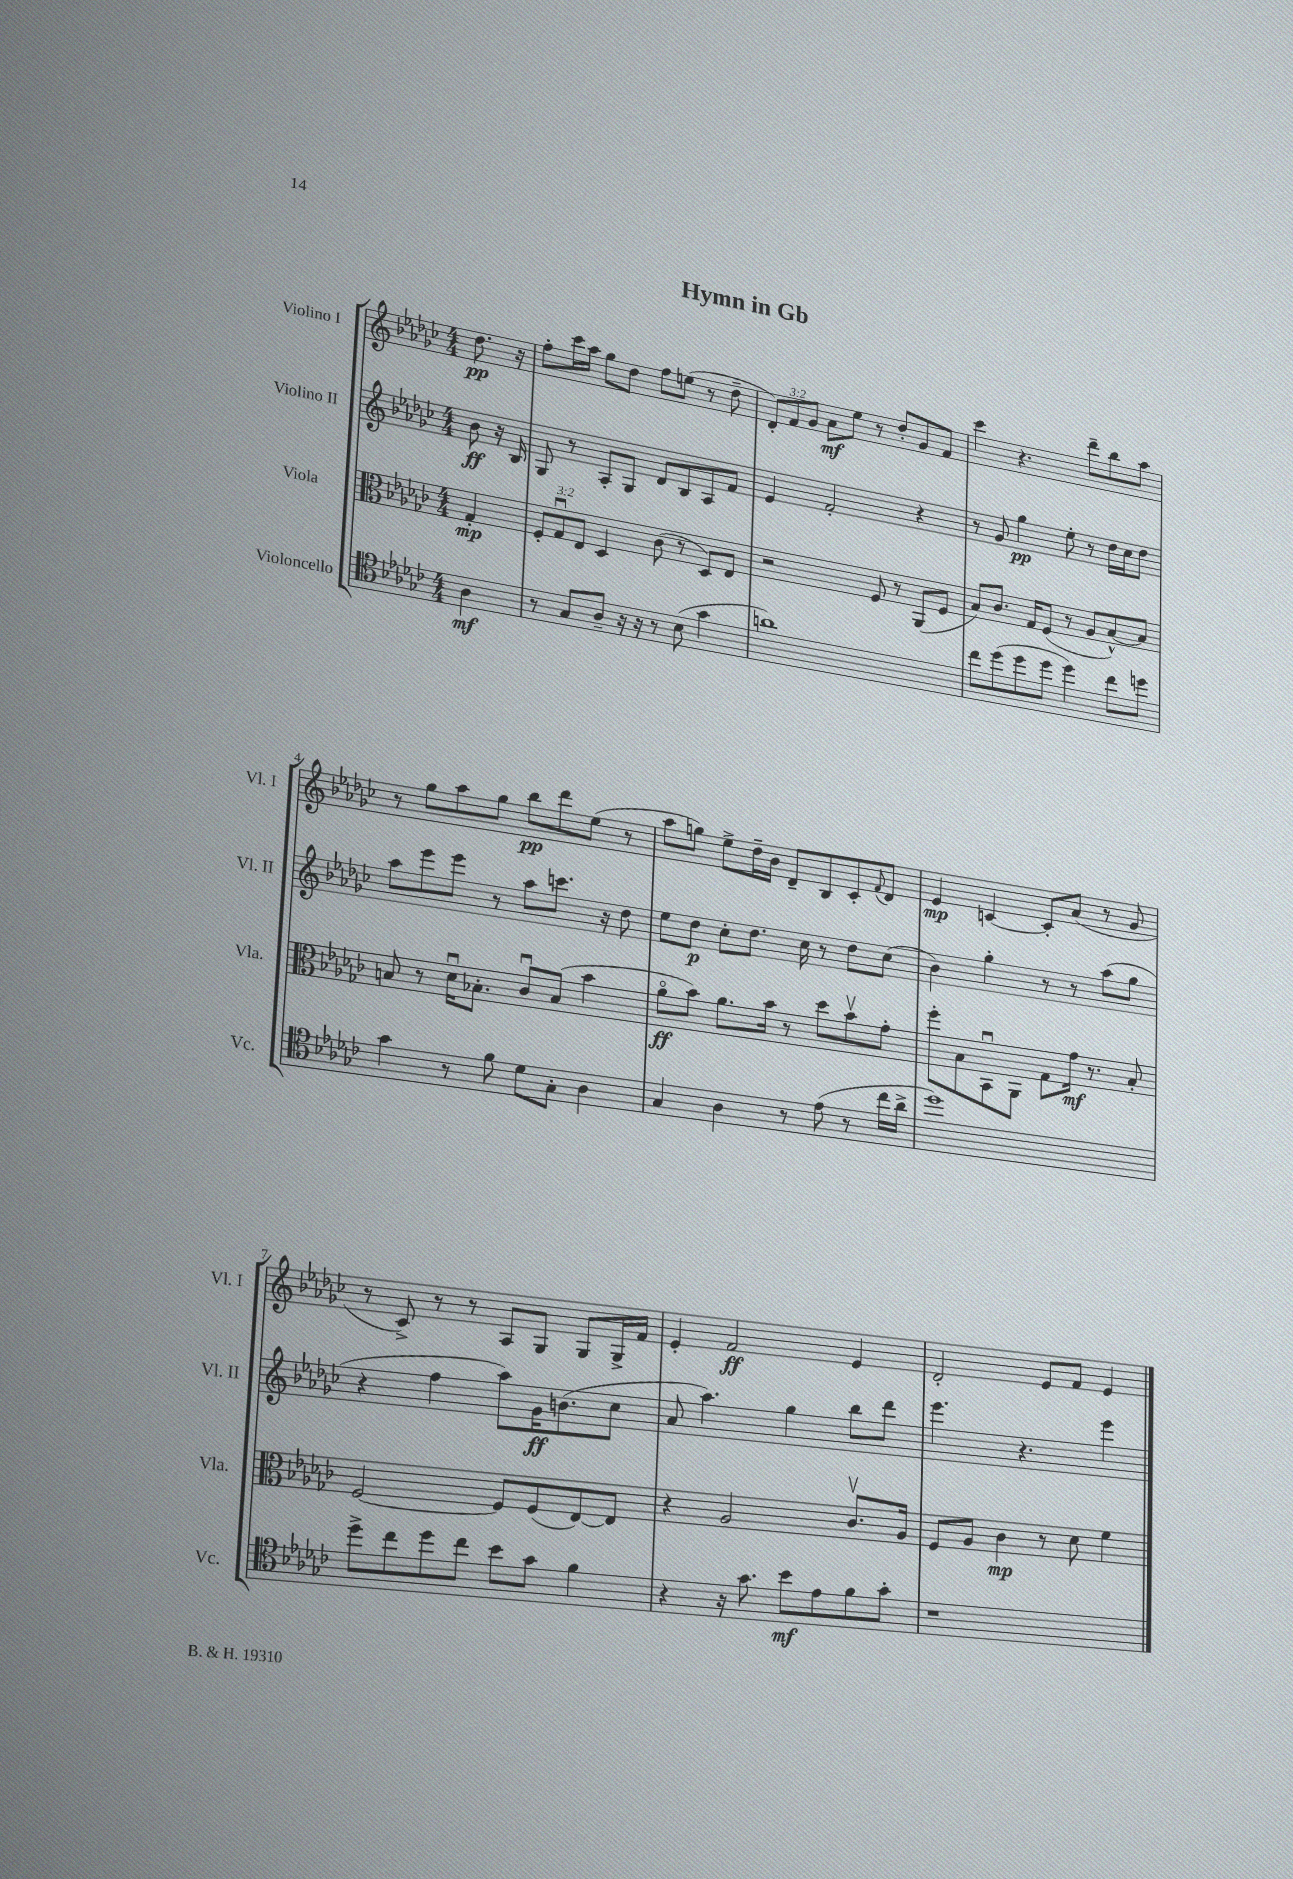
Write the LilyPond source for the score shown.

\header { title = "Hymn in Gb" }
<<
\new StaffGroup <<
\new Staff = "s0" \with { instrumentName = "Violino I" shortInstrumentName = "Vl. I" } {
    \clef treble \key ges \major \numericTimeSignature \time 4/4 \override Staff.TupletNumber.text = #tuplet-number::calc-fraction-text \partial 4
    des''8.\pp r16 |
    f''8-. ces'''16 aes''16 ges''8 des''8 f''8 e''8( r8 des''8-- |
    \tuplet 3/2 { des'8-.) f'8 ges'8 } aes'8\mf ees''8 r8 des''8-. ges'8 f'8 |
    ces'''4 r4. des'''8-- bes''8 aes''8 |
    r8 ges''8 aes''8 ges''8 bes''8\pp des'''8 ees''8( r8 |
    aes''8 g''8) ees''8-> des''16-- bes'16 des'8-- bes8 ces'8-. \appoggiatura { f'8 } des'8 |
    ees'4\mp c'4~ c'8-. aes'8( r8 ges'8 |
    r8 ces'8->) r8 r8 aes8 ges8 ges8 ges16-> f'16 |
    ees'4-. f'2\ff ees'4 |
    des'2-. ees'8 f'8 ees'4 \bar "|." |
}
\new Staff = "s1" \with { instrumentName = "Violino II" shortInstrumentName = "Vl. II" } {
    \clef treble \key ges \major \numericTimeSignature \time 4/4 \partial 4
    bes'8\ff r16 bes16 |
    ges8 r8 aes8-. ges8 des'8 bes8 aes8 f'8 |
    ees'4 f'2-. r4 |
    r8 ges'8 ges''4\pp ees''8-. r8 des''16 ces''16 des''8 |
    aes''8 ees'''8 ees'''8 r8 aes''8 c'''8. r16 des''8 |
    ees''8 des''8\p ces''8-. des''8. ces''16 r8 des''8 ces''8( |
    bes'4) ges''4-. r8 r8 aes''8( ges''8 |
    r4 f''4 aes''8) ges'16\ff b'8.( ces''8 |
    aes'8 aes''4.) ges''4 bes''8 des'''8 |
    ees'''4. r4. ees'''4 \bar "|." |
}
\new Staff = "s2" \with { instrumentName = "Viola" shortInstrumentName = "Vla." } {
    \clef alto \key ges \major \numericTimeSignature \time 4/4 \override Staff.TupletNumber.text = #tuplet-number::calc-fraction-text \partial 4
    ges4-.\mp |
    \tuplet 3/2 { f8-. ges8\downbow ees8 } des4 ces'8( r8 des8) ees8 |
    r2 f8 r8 aes,8( f8 |
    bes8) ces'8. ges16 f8( r8 aes8 bes8~-^) bes8 |
    b8 r8 des'16\downbow bes8.-. ces'8\downbow bes8( bes'4 |
    aes'8\flageolet\ff bes'8) aes'8. bes'16 r8 des''8 bes'8\upbow ges'8-. |
    f''8-. bes8 bes,8\downbow aes,8 ges8 ges'16\mf r8. bes8-. |
    f2~ f8 f8( ees8~) ees8 |
    r4 aes2 ces'8.\upbow aes16 |
    f8 aes8 ces'4\mp r8 des'8 f'4 \bar "|." |
}
\new Staff = "s3" \with { instrumentName = "Violoncello" shortInstrumentName = "Vc." } {
    \clef tenor \key ges \major \numericTimeSignature \time 4/4 \partial 4
    aes4\mf |
    r8 ges8 aes8-- r16 r16 r8 bes8( ges'4 |
    a'1) |
    ces''8 des''8( des''8 des''8 des''4) ces''8 d''8 |
    ges'4 r8 f'8 des'8 ges8-. aes4 |
    ges4 aes4 r8 ees'8( r8 ces''16 aes'16-> |
    des''1) |
    des''8-> ces''8 des''8 ces''8 bes'8 ges'8 f'4 |
    r4 r16 ges'8. bes'8\mf ees'8 f'8 ges'8-. |
    r1 \bar "|." |
}
>>
>>
